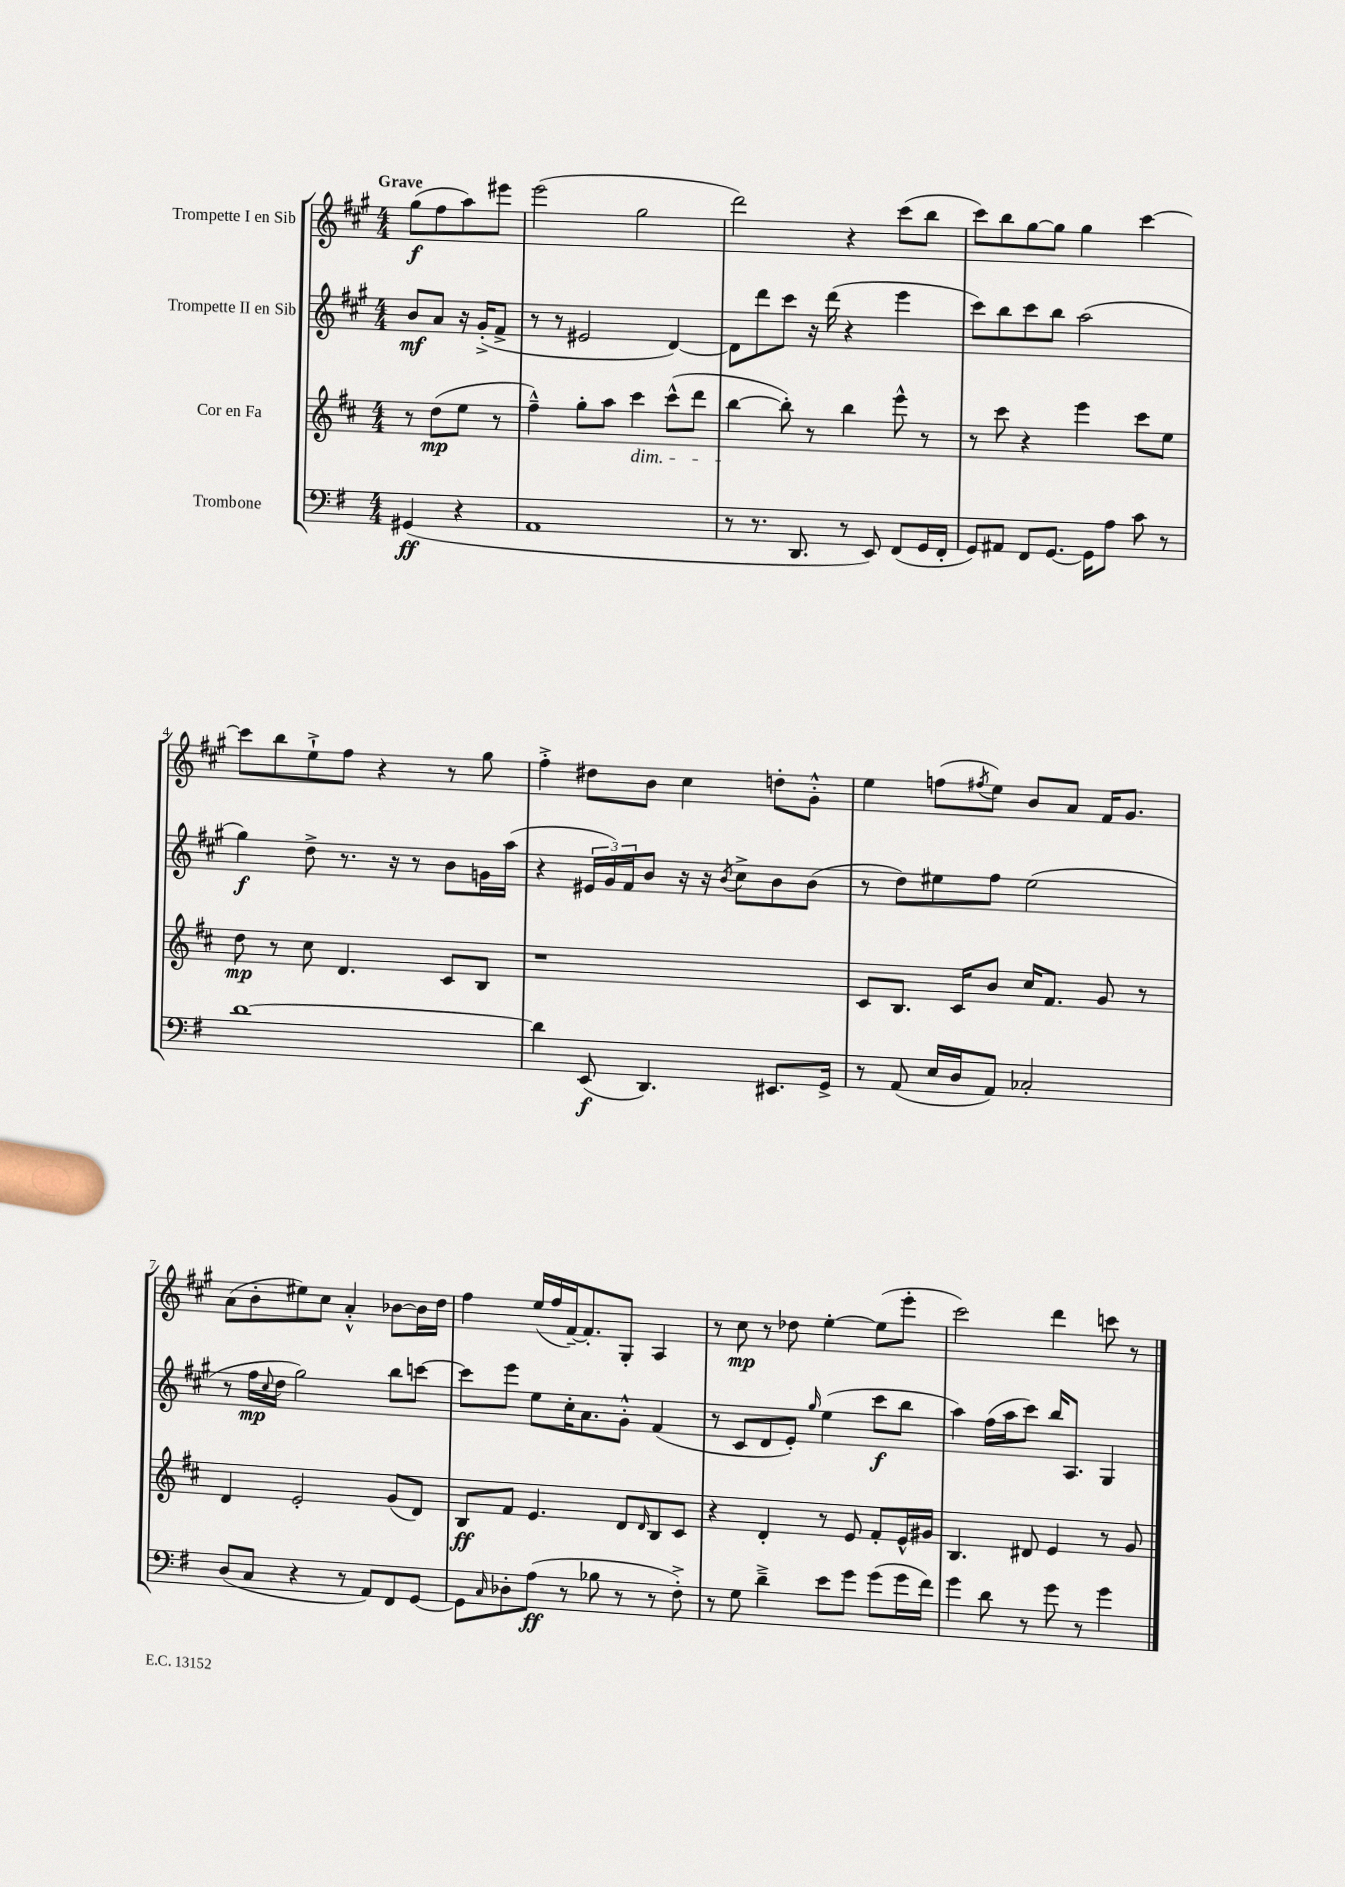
<<
\new StaffGroup <<
\new Staff = "s0" \with { instrumentName = "Trompette I en Sib" } {
    \clef treble \key a \major \numericTimeSignature \time 4/4 \partial 2 \tempo "Grave"
    gis''8\f( fis''8 a''8) eis'''8 |
    e'''2( gis''2 |
    d'''2) r4 cis'''8( b''8 |
    cis'''8) b''8 gis''8~ gis''8 gis''4 cis'''4~ |
    cis'''8 b''8 e''8-!-> fis''8 r4 r8 gis''8 |
    fis''4-.-> dis''8 b'8 cis''4 d''8-. gis'8-.-^ |
    e''4 f''8( \acciaccatura { fis''8 } e''8) b'8 a'8 fis'16 gis'8. |
    a'8( b'8-. eis''8) cis''8 a'4-.-^ bes'8~ bes'16 d''16 |
    fis''4 e''16( fis''16 fis'16~--) fis'8.-. gis8-. a4 |
    r8 cis''8\mp r8 des''8 e''4~-. e''8( e'''8-. |
    cis'''2) d'''4 c'''8 r8 \bar "|." |
}
\new Staff = "s1" \with { instrumentName = "Trompette II en Sib" } {
    \clef treble \key a \major \numericTimeSignature \time 4/4 \partial 2
    b'8\mf a'8 r16 gis'16-.->( fis'8-> |
    r8 r8 eis'2 d'4~) |
    d'8 d'''8 cis'''8 r16 d'''16( r4 e'''4 |
    cis'''8) b''8 cis'''8 b''8 a''2( |
    gis''4\f) d''8-> r8. r16 r8 b'8 g'16 a''16( |
    r4 \tuplet 3/2 { eis'16 gis'16) fis'16 } b'8 r16 r16 \acciaccatura { b'8 } cis''8-> b'8 b'8( |
    r8 d''8) eis''8 fis''8 eis''2( |
    r8 fis''16\mp \appoggiatura { cis''8 } d''16 gis''2) b''8 c'''8~ |
    c'''8 e'''8 e''8 cis''16-. a'8. gis'8-.-^ fis'4( |
    r8 cis'8 d'8 e'8-.) \grace { gis''16 } e''4( cis'''8\f b''8 |
    a''4) fis''16( a''16 cis'''8) b''16 a8. gis4 \bar "|." |
}
\new Staff = "s2" \with { instrumentName = "Cor en Fa" } {
    \clef treble \key d \major \numericTimeSignature \time 4/4 \partial 2
    r8 d''8\mp( e''8 r8 |
    fis''4---^) g''8-. a''8 cis'''4\dim cis'''8-^( d'''8 |
    b''4~\! b''8-.) r8 b''4 e'''8-^ r8 |
    r8 cis'''8 r4 e'''4 cis'''8 e''8 |
    d''8\mp r8 cis''8 d'4. cis'8 b8 |
    r1 |
    cis'8 b8. cis'16 b'8 cis''16 fis'8. g'8 r8 |
    d'4 e'2-. g'8( d'8) |
    b8\ff fis'8 e'4. d'8 \grace { d'16 } b8 cis'8 |
    r4 d'4-. r8 e'8 fis'8-. e'16-^ gis'16 |
    b4. dis'8 e'4 r8 g'8 \bar "|." |
}
\new Staff = "s3" \with { instrumentName = "Trombone" } {
    \clef bass \key g \major \numericTimeSignature \time 4/4 \partial 2
    gis,4\ff( r4 |
    a,1 |
    r8 r8. d,8. r8 e,8) fis,8( g,16 fis,16-. |
    g,8) ais,8 fis,8 g,8.~ g,16 a8 c'8 r8 |
    d'1~ |
    d'4 e,8\f( d,4.) eis,8. g,16-> |
    r8 a,8( e16 d16 a,8) ces2-. |
    d8( c8 r4 r8 a,8) fis,8 g,8~ |
    g,8 \grace { c16 } des8-. a8\ff( r8 bes8 r8 r8 fis8-.->) |
    r8 g8 d'4---> e'8 g'8 g'8( g'16 fis'16) |
    g'4 d'8 r8 g'8 r8 g'4 \bar "|." |
}
>>
>>
